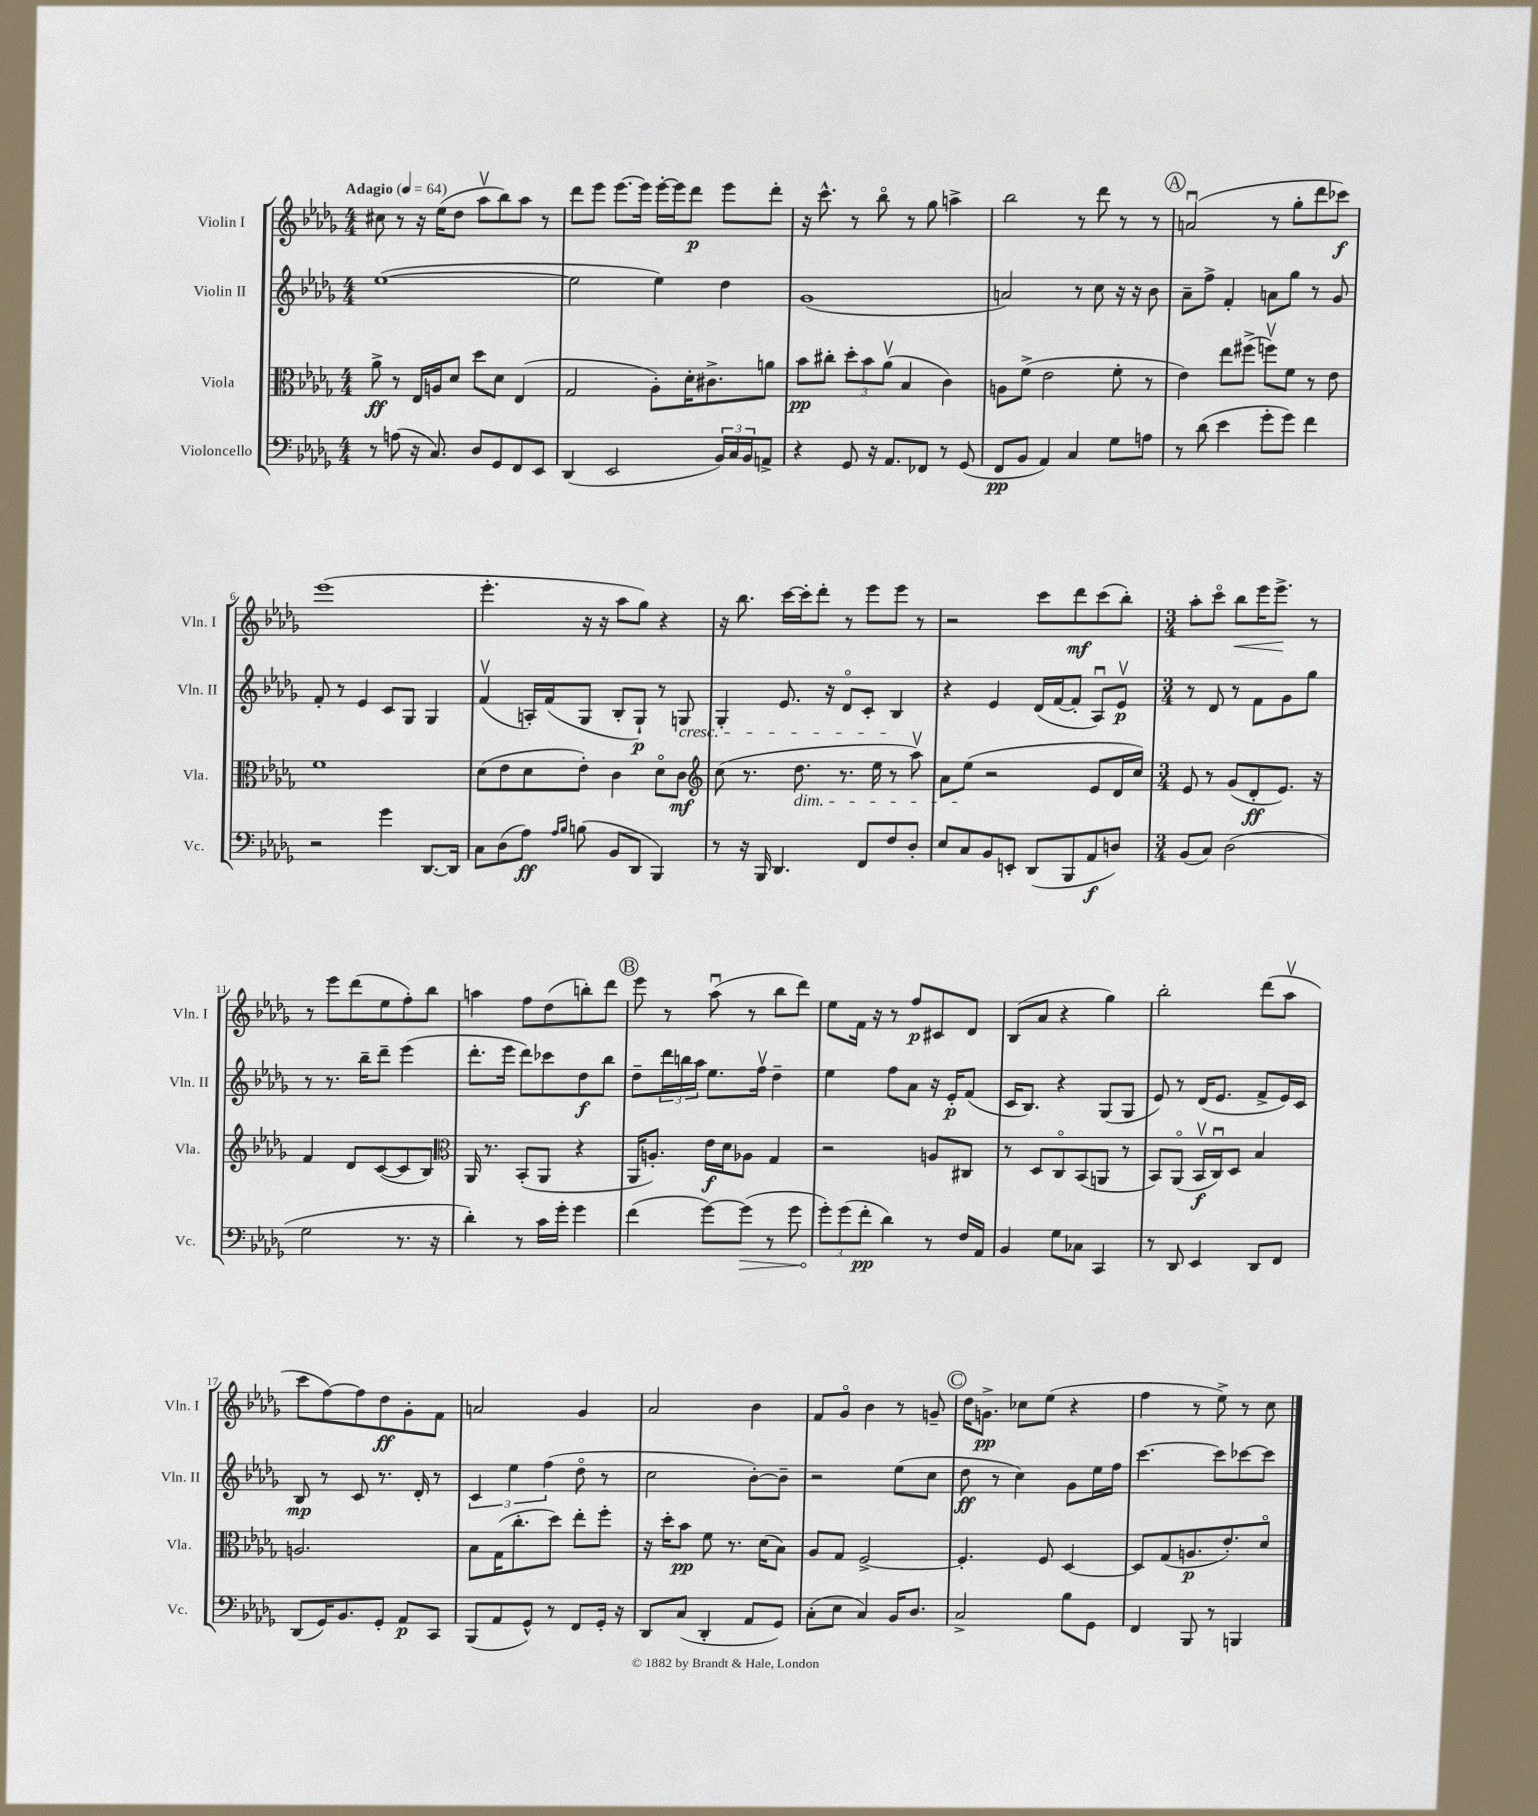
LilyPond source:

<<
\new StaffGroup <<
\new Staff = "s0" \with { instrumentName = "Violin I" shortInstrumentName = "Vln. I" } {
    \clef treble \key des \major \numericTimeSignature \time 4/4 \tempo "Adagio" 4 = 64
    cis''8 r8 r16 ees''16( des''8 aes''8\upbow bes''8) aes''8 r8 |
    des'''8 ees'''8 ees'''8.~ ees'''16 ees'''16~-. ees'''16 des'''8\p ees'''8 des'''8-. |
    r16 c'''8.-^ r8 bes''8\flageolet r8 ges''8 a''4-> |
    bes''2 r8 des'''8 r8 r8 |
    \mark \markup { \circle "A" } a'2\downbow( r8 ges''8-. des'''8 ces'''8\f) |
    ees'''1( |
    ees'''4.-. r16 r16 aes''8 ges''8) r4 |
    r16 bes''8. c'''16~ c'''16-. des'''8-. r8 ees'''8 ees'''8 r8 |
    r2 c'''8 des'''8\mf c'''8( bes''8-.) |
    \numericTimeSignature \time 3/4 aes''8-. c'''8\flageolet bes''8\< ees'''16 ees'''8.->\! r8 |
    r8 ees'''8 des'''8( ees''8 f''8-.) bes''8 |
    a''4 f''8 des''8( b''8-.) des'''8 |
    \mark \markup { \circle "B" } ees'''8 r8 aes''8\downbow( r8 bes''8 des'''8) |
    ees''8 f'16 r16 r8 f''8\p cis'8 des'8 |
    bes8( aes'8 r4 ges''4) |
    bes''2-. des'''8( aes''8\upbow |
    c'''8 f''8~) f''8 des''8\ff ges'8-. f'8 |
    a'2 ges'4 |
    aes'2 bes'4 |
    f'8 ges'8\flageolet bes'4 r8 g'8-- |
    \mark \markup { \circle "C" } des''16 g'8.->\pp ces''8 ees''8( r4 |
    f''4 r8 ees''8->) r8 c''8 \bar "|." |
}
\new Staff = "s1" \with { instrumentName = "Violin II" shortInstrumentName = "Vln. II" } {
    \clef treble \key des \major \numericTimeSignature \time 4/4
    ees''1~( |
    ees''2 ees''4) des''4 |
    ges'1( |
    a'2) r8 c''8 r16 r16 bes'8 |
    \mark \markup { \circle "A" } aes'8-- f''8-> f'4-. a'8 ges''8 r8 ges'8 |
    f'8-. r8 ees'4 c'8 ges8 ges4 |
    f'4\upbow( a16-.) f'16( ges8 bes8-. ges8-!\p) r8 g8\cresc |
    ges4-. ees'8. r16 des'8\flageolet c'8-. bes4\! |
    r4 ees'4 des'16( f'16~ f'8-. aes8\downbow) ees'8\upbow\p |
    \numericTimeSignature \time 3/4 r8 des'8 r8 f'8 ges'8 ges''8 |
    r8 r8. bes''16-- des'''8-- ees'''4( |
    des'''8.-. ees'''16 des'''8) ces'''8 des''8\f bes''8 |
    \mark \markup { \circle "B" } des''8-- \tuplet 3/2 { des'''16 b''16 aes''16 } ees''8. f''16\upbow des''4-- |
    ees''4 f''8 aes'8 r16 ees'16-.\p f'8( |
    c'16 bes8.) r4 ges8( ges8 |
    ees'8) r8 des'16( ees'8. f'8-> ees'16) c'16 |
    bes8\mp r8 c'8 r8. des'16-. r8 |
    \tuplet 3/2 { c'4 ees''4 f''4( } des''8\flageolet r8 |
    c''2 bes'8~-.) bes'8-- |
    r2 ees''8( c''8 |
    \mark \markup { \circle "C" } des''8\ff r8 c''4) ges'8 ees''16 f''16 |
    c'''4.~ c'''8 ces'''8~ ces'''8 \bar "|." |
}
\new Staff = "s2" \with { instrumentName = "Viola" shortInstrumentName = "Vla." } {
    \clef alto \key des \major \numericTimeSignature \time 4/4
    aes'8->\ff r8 ees16 a16 des'8 des''8 des'8 ees4( |
    ges2 aes8-.) des'16-. cis'8.-> a'8 |
    bes'8\pp cis''8-. \tuplet 3/2 { des''8-. bes'8 aes'8\upbow( } bes4 c'4) |
    a8 f'8->( ees'2 f'8-. r8 |
    \mark \markup { \circle "A" } ees'4) ees''8 fis''8->( f''8\upbow) f'8 r8 ees'8 |
    f'1 |
    des'8( ees'8 des'8 ees'8-.) c'4 des'8\flageolet c'8\mf |
    \clef treble c''8( r8. des''8.\dim r8. ees''16 r8 aes''8\upbow) |
    aes'8 ees''8\!( r2 ees'8 des'16 c''16) |
    \numericTimeSignature \time 3/4 ees'8 r8 ges'8( des'8-.\ff ees'8.) r16 |
    f'4 des'8 c'8~( c'8 bes8) |
    \clef alto aes,16 r8. bes,8-.( aes,8 r4 |
    \mark \markup { \circle "B" } aes,16 a8.-.) ees'16\f des'16 aes8 ges4 |
    r2 a8 cis8 |
    r8 des8 c8\flageolet bes,8( a,8 r8 |
    bes,8) aes,8\flageolet( bes,16\upbow\f c16\downbow) des8 bes4 |
    a2. |
    bes8 ges16( c''8.-. des''8) ees''8-. f''8-. |
    r16 des''16-. bes'8\pp f'8 r8. des'16( bes8) |
    aes8 ges8 f2~-> |
    \mark \markup { \circle "C" } f4.-. f8 des4~ |
    des8 ges8( a8.\p ees'8.-.) des'8\flageolet \bar "|." |
}
\new Staff = "s3" \with { instrumentName = "Violoncello" shortInstrumentName = "Vc." } {
    \clef bass \key des \major \numericTimeSignature \time 4/4
    r8 a8( r16 c8.) des8 ges,8 f,8 ees,8 |
    des,4( ees,2 \tuplet 3/2 { bes,16) c16 bes,16 } a,8-> |
    r4 ges,8 r16 aes,8. fes,8 r8 ges,8( |
    f,8\pp bes,8 aes,4) c4 ges8 a8 |
    \mark \markup { \circle "A" } r8 des'8( ees'4 ges'8-. ges'8) f'4 |
    r2 ges'4 des,8.~ des,16 |
    c8 des8( aes8\ff) \grace { aes16 bes16 } b8( bes,8 des,8 bes,,4) |
    r8 r16 bes,,16 des,4. f,8 f8 des8-. |
    ees8 c8 bes,8 e,8-. des,8( bes,,8 aes,8\f d8) |
    \numericTimeSignature \time 3/4 bes,8( c8) des2( |
    ges2 r8. r16 |
    des'4-.) r8 c'16 ges'16-. ges'4 |
    \mark \markup { \circle "B" } f'4( ges'8~) \once \override Hairpin.circled-tip = ##t ges'8\>( r8 ges'8 |
    \tuplet 3/2 { ges'8-.\!) ges'8( f'8-.\pp } des'4) r8 f16 aes,16 |
    bes,4 ges8 ces8 c,4 |
    r8 des,8 ees,4 des,8 f,8 |
    des,8( ges,16) bes,8. ges,8-. aes,8\p c,8 |
    bes,,8( aes,8 ges,8-^) r8 f,8 ges,16-. r16 |
    des,8 c8( des,4-. aes,8 ges,8) |
    c8-.( ees8 c4) bes,16 des8. |
    \mark \markup { \circle "C" } c2-> bes8 ges,8 |
    f,4 bes,,8 r8 b,,4 \bar "|." |
}
>>
>>
